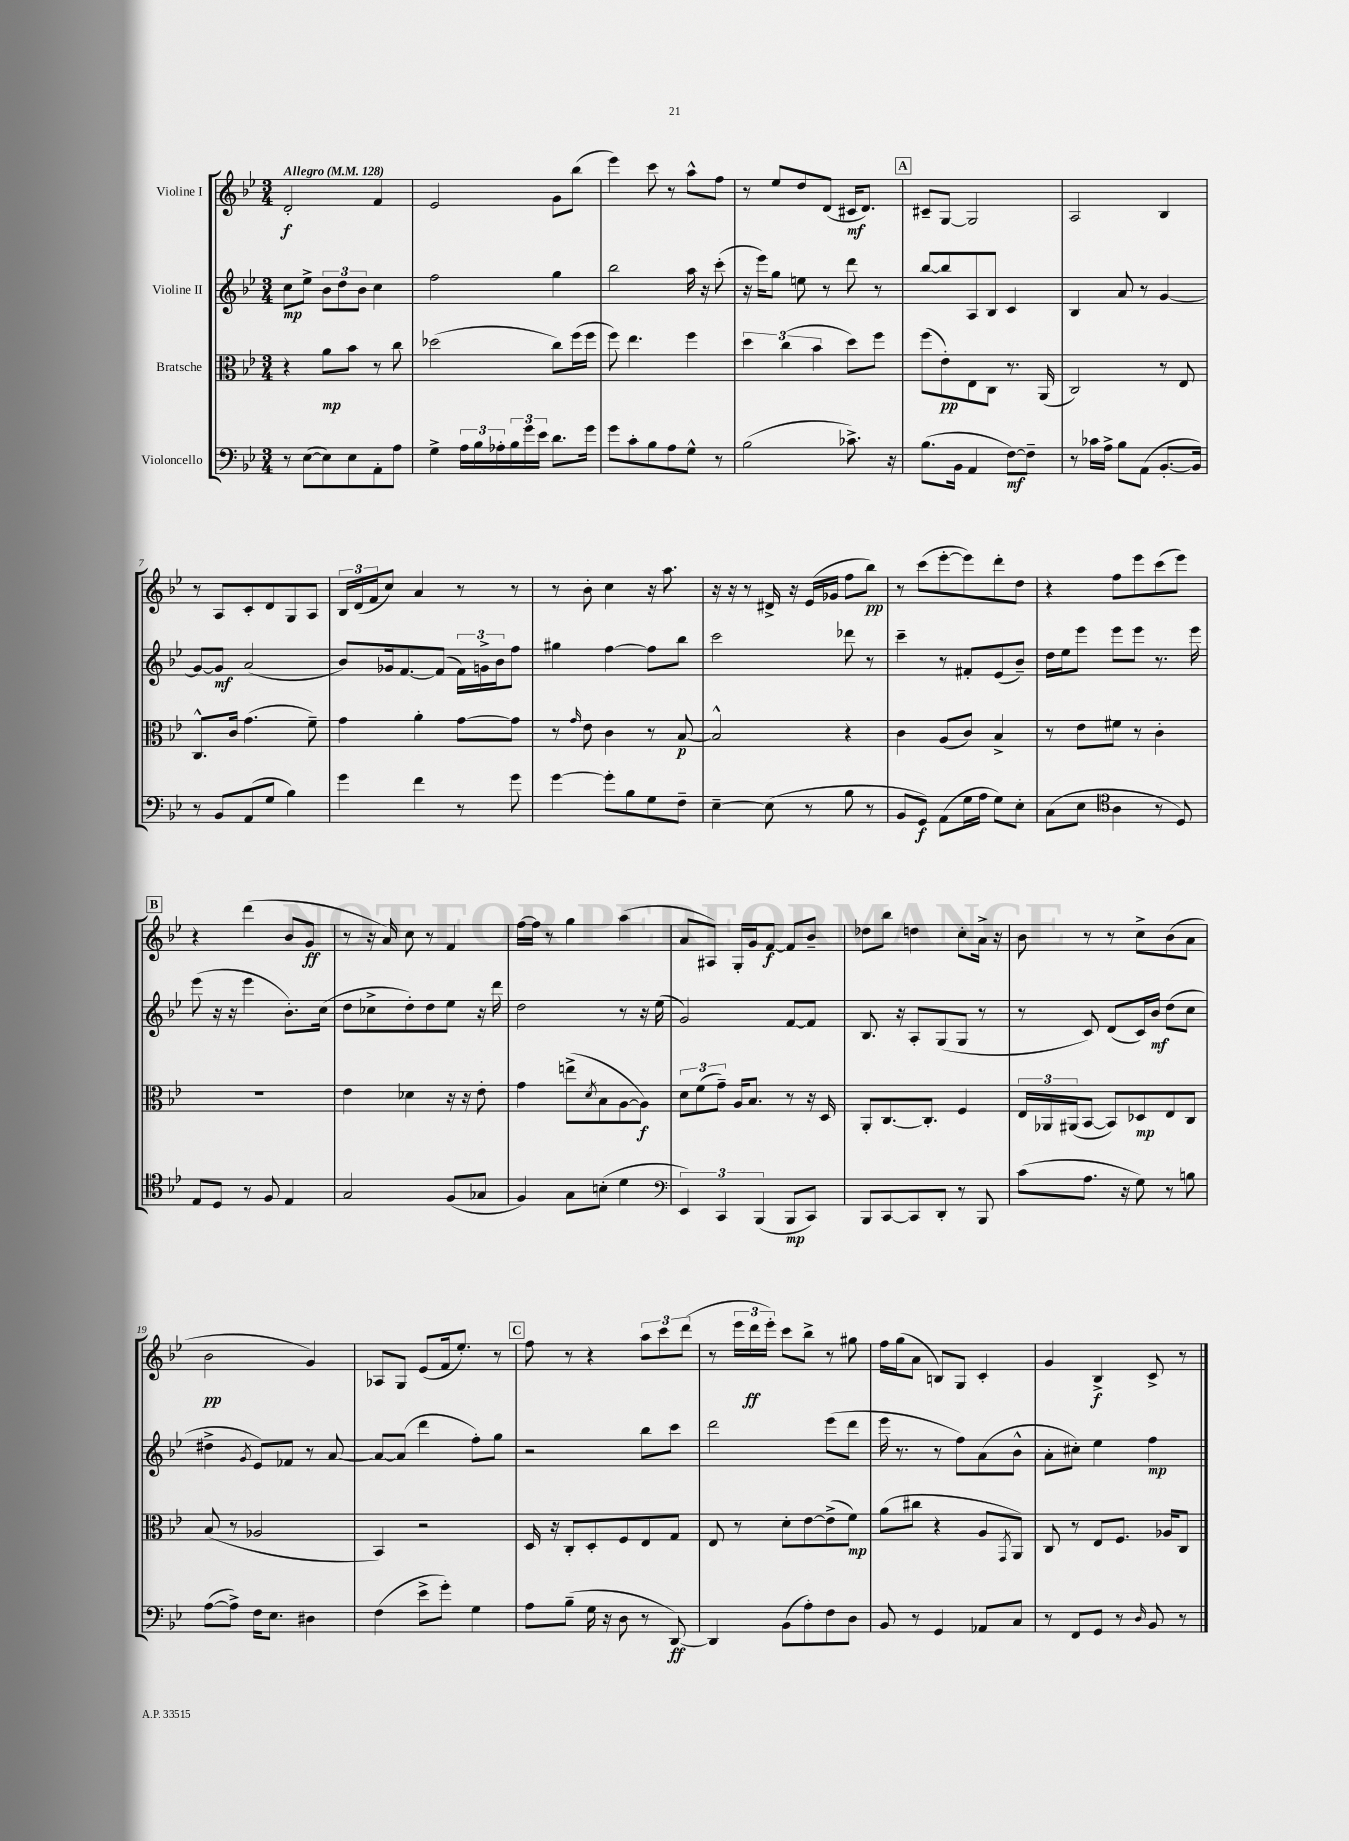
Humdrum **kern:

**kern	**kern	**kern	**kern
*staff4	*staff3	*staff2	*staff1
*clefF4	*clefC3	*clefG2	*clefG2
*k[b-e-]	*k[b-e-]	*k[b-e-]	*k[b-e-]
*M3/4	*M3/4	*M3/4	*M3/4
*MM128	*MM128	*MM128	*MM128
8r	4r	8cc\L	2d'/
([8E-\L	.	8ee-^\J	.
8E-\])	8a\L	12b-\L	.
.	.	12dd\	.
8E-\	8b-\J	.	.
.	.	12b-\J	.
8AA'\	8r	4cc\	4f/
8A\J	8cc\	.	.
=	=	=	=
4G^\	(2dd-\	2ff\	2e-/
24A\LL	.	.	.
24B-\	.	.	.
24A-'\	.	.	.
24B-\	.	.	.
24g\	.	.	.
24e-\JJ	.	.	.
8.d\L	8cc\L)	4gg\	8g\L
.	(16ff\L	.	(8bb-\J
16g\Jk	16ff\JJ	.	.
=	=	=	=
8g\L	8ff\)	2bb-\	4eee-\)
8c'\	4.ee-\	.	.
8B-\	.	.	8ccc\
8A\	.	.	8r
8G^^\J	4ff\	16aa\	8aa^^\L
.	.	16r	.
8r	.	(8ccc'\	8ff\J
=	=	=	=
(2B-\	6dd\	16r	8r
.	.	16eee-\LK)	.
.	.	8gg\J	8ee-/L
.	(6cc\	.	.
.	.	8ee\	8dd/
.	6b-\	.	.
.	.	8r	(8d/J
8.c-^\)	8dd\L)	8ddd\	16c#/LK
.	.	.	8.d/J)
.	8ff\J	8r	.
16r	.	.	.
=	=	=	=
(8.B-\L	(8ff\L	[8bb-/L	8c#~/L
.	8e-'\)	8bb-/]	[8G/J
16BB-\Jk	.	.	.
4AA/	8E-\	8A/	2G/]
.	8C\J	8B-/J	.
[8F\L)	8.r	4c/	.
8F~\]J	.	.	.
.	(16AA/	.	.
=	=	=	=
8r	2C/)	4B-/	2A/
16c-\LL	.	.	.
16A^\JJ	.	.	.
8B-\L	.	8a/	.
(8AA\J	.	8r	.
[8.BB-'/L	8r	[4g/	4B-/
.	8E-/	.	.
16BB-/]Jk)	.	.	.
=	=	=	=
8r	8.C^^/L	8g/_L	8r
8BB-/L	.	8g/]J	8A/L
.	16c/Jk	.	.
(8AA/	(4.g\	(2a/	8c'/
8G/J	.	.	8d/
4B-\)	.	.	8G/
.	8f~\)	.	8A/J
=	=	=	=
4g\	4g\	8b-/L)	24B-/LL
.	.	.	(24d/
.	.	.	24f/J
.	.	16g-/k	8cc/J)
.	.	[8.f/	.
4f\	4a'\	.	4a/
.	.	(8f/]J	.
8r	[8g\L	24f\LL)	8r
.	.	24g^\	.
.	.	24b-\J	.
8g\	8g\]J	8ff\J	8r
=	=	=	=
[4g\	8r	4gg#\	8r
.	16qqg/	.	.
.	8e-\	.	8b-'\
8g'\]L	4c\	[4ff\	4cc\
8B-\	.	.	.
8G\	8r	8ff\]L	16r
.	.	.	8.aa\
8F~\J	[8B-/	8bb-\J	.
=	=	=	=
[4E-~\	2B-^^/]	2ccc\	16r
.	.	.	16r
.	.	.	8r
(8E-\]	.	.	16d#^/
.	.	.	16r
8r	.	.	(16e-/LL
.	.	.	16g-/JJ
8B-\	4r	8ddd-\	8ff\L
8r	.	8r	8bb-\J)
=	=	=	=
8BB-/L	4c\	4ccc~\	8r
8GG/J)	.	.	(8ccc\L
(8AA\L	(8A/L	8r	[8eee-'\
16G\L	8c/J)	8f#'/L	8eee-\])
16A\JJ	.	.	.
8G\L)	4B-^/	(8e-/	8ddd'\
8E-'\J	.	8b-~/J)	8dd\J
=	=	=	=
(8C\L	8r	16dd\LL	4r
.	.	16ee-\J	.
8E-\J	8e-\L	8eee-\J	.
*clefC4	*	*	*
4A\	8f#\J	8eee-\L	8ff\L
.	8r	8eee-\J	8eee-\
8r	4c'\	8.r	(8ccc\
8D/)	.	.	8eee-\J)
.	.	16eee-\	.
=	=	=	=
8E-/L	2.r	(8eee-\	4r
8D/J	.	16r	.
.	.	16r	.
8r	.	4eee-\	(4ddd\
8F/	.	.	.
4E-/	.	8.b-'\L)	8b-/L
.	.	.	8g/J
.	.	(16cc\Jk	.
=	=	=	=
2G/	4e-\	8dd\L	8r
.	.	8cc-^\	16r
.	.	.	16a/)
.	4d-\	8dd'\)	8cc\
.	.	8dd\	8r
(8F/L	16r	8ee-\J	4f/
.	16r	.	.
8G-/J	8e-'\	16r	.
.	.	16ddd\	.
=	=	=	=
4F/)	4g\	2dd\	[16ff\LL
.	.	.	16ff\]JJ
.	.	.	8r
8G\L	(8ee^\L	.	4gg\
.	8qd/	.	.
(8B'\J	8B-\	.	.
4d\	[8A\	8r	(4aa\
.	8A\]J)	16r	.
.	.	(16ee-\	.
=	=	=	=
*clefF4	*	*	*
6EE-/)	12d\L	2g/)	8a/L
.	(12f\	.	.
.	.	.	8A#/J)
6CC/	12g~\J)	.	.
.	16A/LK	.	16G'/LL
.	8.B-/J	.	16g/J
(6BBB-/	.	.	.
.	.	.	[8f/J
8BBB-/L	8r	[8f/L	8f/]L
8CC/J)	16r	8f/]J	8b-~/J
.	16D/	.	.
=	=	=	=
8BBB-/L	8AA'/L	8.B-/	8dd-\L
[8CC/	[8.C/	.	8bb-\J
.	.	16r	.
8CC/]	.	8A'/L	4dd\
.	8.C'/]J	.	.
8DD'/J	.	(8G/	.
8r	4F/	8G/J	8cc'\L
8BBB-/	.	8r	16a^\Jk
.	.	.	16r
=	=	=	=
(8c\L	24E-/LL	8r	8b-\
.	24AA-/	.	.
.	(24AA#/J	.	.
8.A\J	[8BB-/J	8c/)	8r
.	8BB-/]L)	(8d/L	8r
16r	.	.	.
8G\)	8D-/	16c/L)	8cc^\L
.	.	16b-/JJ	.
8r	8E-/	(8dd\L	(8b-\
8B\	8C/J	8cc\J	8a\J
=	=	=	=
([8A\L	(8B-/	4dd#^\	2b-\
8A^\]J)	8r	.	.
.	.	8qg/	.
16F\LK	2A-/	8e-/L)	.
8.E-\J	.	.	.
.	.	8f-/J	.
4D#\	.	8r	4g/)
.	.	[8a/	.
=	=	=	=
(4F\	4BB-/)	8a/_L	8A-/L
.	.	(8a/]J	8G/J
8e-^\L	2r	4ddd\	(8e-/L
8g'\J)	.	.	16f/k
.	.	.	8.ee-'/J)
4G\	.	8ff'\L)	.
.	.	8gg\J	8r
=	=	=	=
8A\L	16D/	2r	8ff\
.	16r	.	.
(8B-~\J	8C'/L	.	8r
16G\	8D'/	.	4r
16r	.	.	.
8D\	8F/	.	.
8r	8E-/	8bb-\L	12aa\L
.	.	.	12ccc\
[8DD/)	8G/J	8ccc\J	.
.	.	.	(12ddd\J
=	=	=	=
4DD/]	8E-/	2ddd\	8r
.	8r	.	24eee-\LL
.	.	.	24ddd\
.	.	.	24eee-'\JJ)
(8BB-\L	8d'\L	.	8ccc\L
8A'\)	[8e-\	.	8bb-^\J
8F\	(8e-^\]	(8eee-\L	8r
8D\J	8f\J)	8ddd\J	8gg#\
=	=	=	=
8BB-/	(8a\L	16eee-\	16ff\LL
.	.	8.r	(16gg\J
8r	8cc#\J	.	8a\J
4GG/	4r	8r	8B/L)
.	.	8ff\L)	8G/J
8AA-/L	8A/L	(8a\	4c'/
.	8qGG/	.	.
8C/J	8AA/J)	8b-^^\J	.
=	=	=	=
8r	8C/	8a'\L	4g/
8FF/L	8r	8cc#'\J)	.
8GG/J	8E-/L	4ee-\	4B-^/
8r	8.F/J	.	.
16qqD/	.	.	.
8BB-/	.	4ff\	8c^/
.	16A-/LK	.	.
8r	8C/J	.	8r
==	==	==	==
*-	*-	*-	*-
